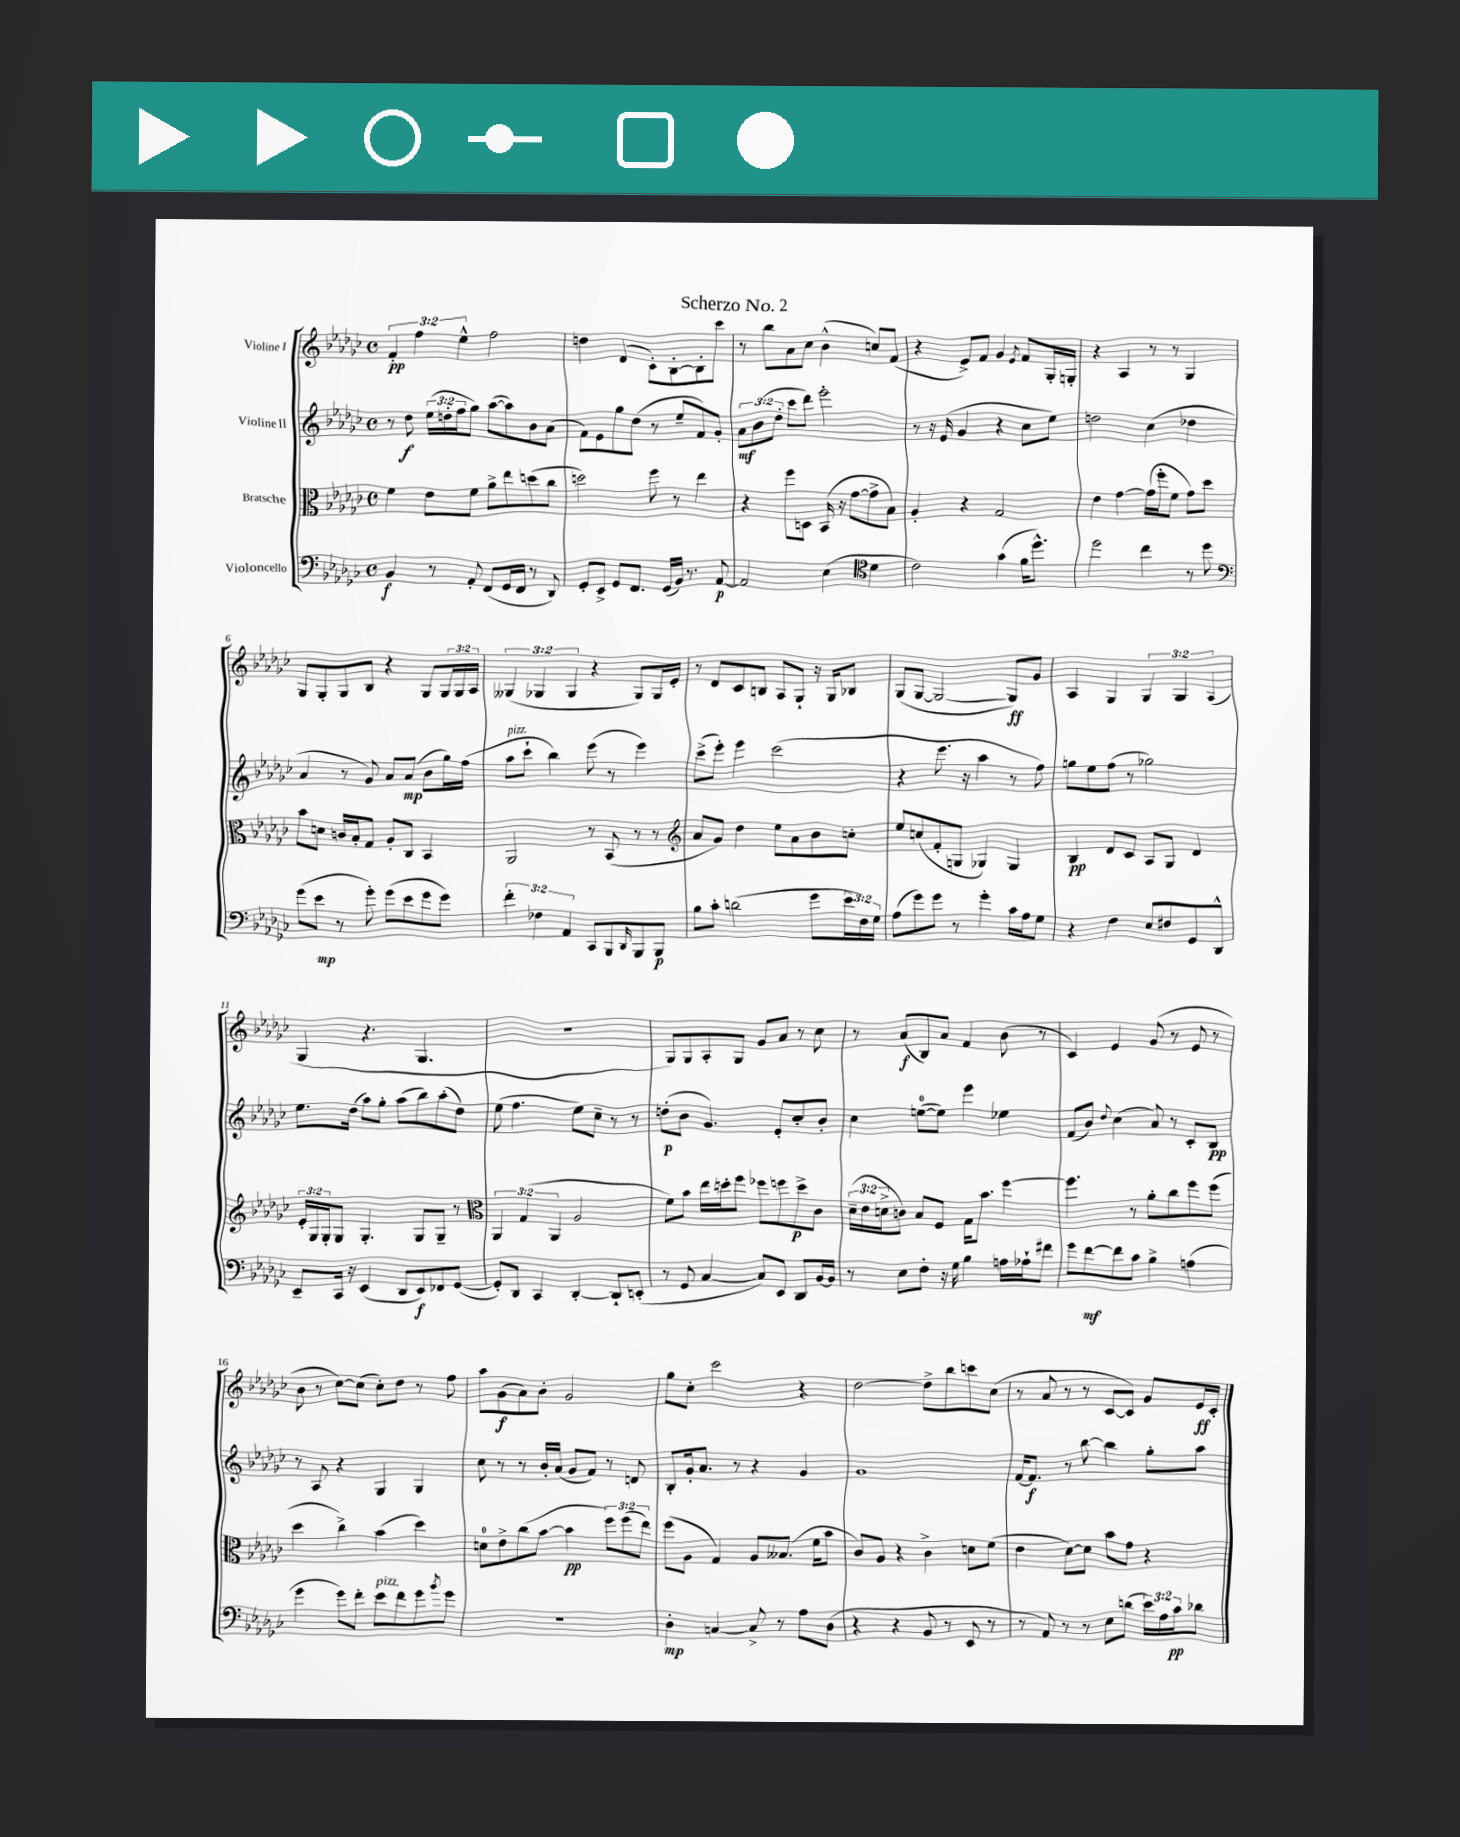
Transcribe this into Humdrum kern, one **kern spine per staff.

**kern	**dynam	**kern	**dynam	**kern	**dynam	**kern	**dynam
*part4	*part4	*part3	*part3	*part2	*part2	*part1	*part1
*staff4	*staff4	*staff3	*staff3	*staff2	*staff2	*staff1	*staff1
*I"Violoncello	*	*I"Bratsche	*	*I"Violine II	*	*I"Violine I	*
*clefF4	*	*clefC3	*	*clefG2	*	*clefG2	*
*k[b-e-a-d-g-c-]	*	*k[b-e-a-d-g-c-]	*	*k[b-e-a-d-g-c-]	*	*k[b-e-a-d-g-c-]	*
*M4/4	*	*M4/4	*	*M4/4	*	*M4/4	*
*met(c)	*	*met(c)	*	*met(c)	*	*met(c)	*
=1	=1	=1	=1	=1	=1	=1	=1
4BB-/	f	4f\	.	8r	.	6f'/	pp
.	.	.	.	8dd-\	f	.	.
.	.	.	.	.	.	6ff\	.
8r	.	8e-\L	.	(24ee-\LL	.	.	.
.	.	.	.	24ddn'\	.	.	.
.	.	.	.	24ff\J	.	6ee-^^\	.
8AA-'/	.	8f\J	.	8gg-\J)	.	.	.
(8FF/L	.	8a-^\L	.	([8aa-\L	.	2ff\	.
16GG-/L	.	8ee-\	.	8aa-\])	.	.	.
16FF/JJ	.	.	.	.	.	.	.
8r	.	(8ddn\	.	8b-\	.	.	.
8DD-/)	.	8cc-\J	.	(8a-\J	.	.	.
=2	=2	=2	=2	=2	=2	=2	=2
8GG-'/L	.	2ddn\)	.	8f\L)	.	4ddn\	.
8EE-^/J	.	.	.	8e-\	.	.	.
8GG-/L	.	.	.	8gg-\	.	(4d-/	.
8.FF/J	.	.	.	(8dd-\J	.	.	.
.	.	8ff\	.	8r	.	8c-'\L)	.
(16GG-/LL	.	.	.	.	.	.	.
16BB-/JJ)	.	8r	.	8ee-~/L	.	[8B-'\	.
8.r	.	.	.	.	.	.	.
.	.	4ee-\	.	8f/)	.	8B-'\]	.
[8AA-/	p	.	.	8g-'/J	.	8ccc-\J	.
=3	=3	=3	=3	=3	=3	=3	=3
2AA-/]	.	4r	.	12a-\L	mf	8r	.
.	.	.	.	(12b-\	.	.	.
.	.	.	.	.	.	8bb-\L	.
.	.	.	.	12dd-'\J	.	.	.
.	.	8ff\L	.	8ccc-\L	.	8a-\	.
.	.	8Dn\J	.	8ddd-\J)	.	8cc-\J	.
(4E-\	.	(16BB-/	.	2eee-'\	.	(4b-^^\	.
.	.	16r	.	.	.	.	.
.	.	[8g-\L	.	.	.	.	.
*clefC4	*	*	*	*	*	*	*
4d-\	.	8g-^\]	.	.	.	8ccn/L)	.
.	.	8B-\J)	.	.	.	(8f/J	.
=4	=4	=4	=4	=4	=4	=4	=4
2c-\)	.	4A-'/	.	8r	.	4r	.
.	.	.	.	16r	.	.	.
.	.	.	.	(16e-/	.	.	.
.	.	4r	.	4g-/	.	8e-^/L)	.
.	.	.	.	.	.	8f/J	.
(4g-\	.	2G-/	.	4r	.	4g-/	.
.	.	.	.	.	.	8qe-/	.
16f\KL	.	.	.	8cc-\L	.	8f/L	.
8.dd-^^\J)	.	.	.	.	.	.	.
.	.	.	.	8ee-\J)	.	16G-'/L	.
.	.	.	.	.	.	16Gn'/JJ	.
=5	=5	=5	=5	=5	=5	=5	=5
2dd-\	.	4e-\	.	2ddn\	.	4r	.
.	.	[4g-\	.	.	.	4A-/	.
4cc-\	.	(16g-\LL]	.	(4cc-\	.	8r	.
.	.	16ff'\J	.	.	.	.	.
.	.	8f\J	.	.	.	8r	.
8r	.	8g-\L)	.	4dd-X\	.	4G-/	.
8dd-\	.	8dd-\J	.	.	.	.	.
!!LO:LB:g=z
=6	=6	=6	=6	=6	=6	=6	=6
*clefF4	*	*	*	*	*	*	*
(8g-\L	.	8b-\L	.	4a-/	.	8G-/L	.
8e-\J	mp	8dn\J	.	.	.	8G-'/	.
8r	.	16cn/LL	.	8r	.	8G-/	.
.	.	16B-'/J	.	.	.	.	.
8g-'\)	.	8G-/J	.	8g-/)	.	8B-/J	.
(8g-\L	.	8A-'/L	.	8a-/L	.	4r	.
8e-\	.	8C-/J	.	(8a-/J	mp	.	.
8g-\	.	4BB-/	.	8b-\L	.	8G-/L	.
8g-\J)	.	.	.	16gg-\L)	.	24G-/L	.
.	.	.	.	.	.	24G-/	.
.	.	.	.	(16ff\JJ	.	.	.
.	.	.	.	.	.	24A-/JJ	.
=7	=7	=7	=7	=7	=7	=7	=7
!	!	!	!	!LO:TX:a:i:t=pizz.	!	!	!
6f'\	.	2AA-/	.	8aa-\L	.	(6G--X/	.
.	.	.	.	8ccc-`\J	.	.	.
6F-X\	.	.	.	.	.	6G-X/	.
.	.	.	.	4bb-\)	.	.	.
6AA-/	.	.	.	.	.	6G-/	.
8CC-/L	.	8r	.	(8eee-\	.	4r	.
8BBB-/	.	(8BB-/	.	8r	.	.	.
16qqDD-/	.	.	.	.	.	.	.
8BBB-/	.	8r	.	4eee-\)	.	8G-/L)	.
8BBB-/J	p	8r	.	.	.	16G-/L	.
.	.	.	.	.	.	16e-'/JJ	.
=8	=8	=8	=8	=8	=8	=8	=8
*	*	*clefG2	*	*	*	*	*
8B-\L	.	8a-/L	.	(8ccc-^\L	.	8r	.
8c-'\J	.	8g-/J)	.	8eee-'\J)	.	8d-/L	.
(2dn\	.	4dd-\	.	4eee-\	.	8c-/	.
.	.	.	.	.	.	8Bn/J	.
.	.	8ee-\L	.	(2ccc-\	.	8A-/L	.
.	.	8a-\	.	.	.	8G-`/J	.
8g-\L	.	8b-\	.	.	.	16r	.
.	.	.	.	.	.	16G-/KL	.
24e-\L	.	8ccn'\J	.	.	.	8B-X/J	.
24F\)	.	.	.	.	.	.	.
24G-\JJ	.	.	.	.	.	.	.
=9	=9	=9	=9	=9	=9	=9	=9
(8A-\L	.	8ee-/L	.	4r	.	(8G-/L	.
8g-\)	.	(8ccn/	.	.	.	[8G-/J	.
8g-\J	.	8f'/	.	8.eee-\	.	2G-/_	.
8r	.	8Gn/J	.	.	.	.	.
.	.	.	.	16r	.	.	.
4g-'\	.	4G-X/)	.	4aa-\	.	.	.
16c-\LL	.	4G-/	.	8r	.	8G-/L])	ff
16A-\J	.	.	.	.	.	.	.
8G-\J	.	.	.	8ff\)	.	8g-/J	.
=10	=10	=10	=10	=10	=10	=10	=10
4r	.	4B-/	pp	8ggn\L	.	4A-/	.
.	.	.	.	8ee-\	.	.	.
4F\	.	8d-/L	.	(8ff\J	.	4G-/	.
.	.	8c-/J	.	8r	.	.	.
8E-/L	.	8A-/L	.	2gg-X\)	.	6G-/	.
8F#X/	.	8G-/J	.	.	.	.	.
.	.	.	.	.	.	6G-/	.
8GG-/	.	4d-/	.	.	.	.	.
.	.	.	.	.	.	(6A-/	.
8DD-^^/J	.	.	.	.	.	.	.
!!LO:LB:g=z
=11	=11	=11	=11	=11	=11	=11	=11
8EE-~/L	.	24e-'/LL	.	8.ee-\L	.	4G-/	.
.	.	24G-/	.	.	.	.	.
.	.	24G-'/J	.	.	.	.	.
16CC-/Jk	.	8G-/J	.	.	.	.	.
16r	.	.	.	(16dd-\Jk	.	.	.
(4EE-/	.	4.G-'/	.	8aa-\L)	.	4.r	.
.	.	.	.	8gg-'\J	.	.	.
8DD-/L	.	.	.	(8aa-\L	.	.	.
8EE-/)	f	8G-/L	.	8bb-\)	.	4.G-/	.
8FF-X/	.	8G-~/J	.	(8aa-'\	.	.	.
([8GG-/J	.	8r	.	8dd-\J)	.	.	.
=12	=12	=12	=12	=12	=12	=12	=12
*	*	*clefC3	*	*	*	*	*
8GG-'/L])	.	6AA-/	.	(8ee-\	.	1r	.
8DD-/J	.	.	.	4.ff\	.	.	.
.	.	(6G-/	.	.	.	.	.
4CC-/	.	.	.	.	.	.	.
.	.	6AA-/	.	.	.	.	.
[4DD-'/	.	2A-/	.	8ee-\L)	.	.	.
.	.	.	.	8cc-~\J	.	.	.
8DD-`/L]	.	.	.	8r	.	.	.
(8EEn'/J	.	.	.	8r	.	.	.
=13	=13	=13	=13	=13	=13	=13	=13
8r	.	8f\L)	.	(8ddn'\L	p	8G-/L)	.
8GG-/	.	8b-\J	.	8b-\J	.	8G-/	.
[4C-/	.	16ee-\LL	.	4.g-/)	.	8A-'/	.
.	.	16ddn'\J	.	.	.	.	.
.	.	8ff\J	.	.	.	8G-/J	.
8C-/L])	.	8ff-X\L	.	.	.	8g-/L	.
8EE-/J	.	8ffn\	.	8e-'/L	.	8a-/J	.
8DD-/L	.	8dd^\	p	8cc-'/	.	8r	.
[16BB-/L	.	8c-\J	.	8b-'/J	.	8cc-\	.
16BB-/JJ]	.	.	.	.	.	.	.
=14	=14	=14	=14	=14	=14	=14	=14
8r	.	(24d-~\LL	.	4cc-\	.	8r	.
.	.	24e-\	.	.	.	.	.
.	.	24dn^\J	.	.	.	.	.
8E-\L	.	8cn\J)	.	.	.	(8a-/L	f
8F'\J	.	8B-/L	.	([8een\L	.	8B-/)	.
16r	.	8F/J	.	8ee\J])	.	8a-/J	.
16G-\	.	.	.	.	.	.	.
4B-\	.	16G-\KL	.	4eee-\	.	4f/	.
.	.	8.b-\J	.	.	.	.	.
16An\LL	.	[4ff\	.	4ee-X\	.	(8b-\	.
16A-X`\J	.	.	.	.	.	.	.
8f#X\J	.	.	.	.	.	8r	.
=15	=15	=15	=15	=15	=15	=15	=15
8g-\L	.	4.ff\]	.	(8f/L	.	4c-/)	.
[8f\	mf	.	.	8b-/J)	.	.	.
.	.	.	.	8qqdd-/	.	.	.
8f\]	.	.	.	(4cc-\	.	4e-/	.
8c-\J	.	8r	.	.	.	.	.
4B-^\	.	8a-'\L	.	8a-/)	.	(8g-/	.
.	.	8cc-\	.	8r	.	8r	.
(4An\	.	8ff\	.	8c-'/L	.	8e-/	.
.	.	(8ff\J	.	8B-/J	pp	8r	.
!!LO:LB:g=z
=16	=16	=16	=16	=16	=16	=16	=16
4g-\	.	4dd-\	.	8r	.	8b-\	.
.	.	.	.	8A-/	.	8r	.
8g-\L)	.	4cc-^\)	.	4r	.	[8cc-\L)	.
8f'\J	.	.	.	.	.	(8cc-\J]	.
!LO:TX:a:i:t=pizz.	!	!	!	!	!	!	!
8e-\L	.	(4b-\	.	4G-/	.	8cc-'\L)	.
8f\	.	.	.	.	.	8dd-\J	.
8g-\	.	4dd-\)	.	4G-/	.	8r	.
8qb-/	.	.	.	.	.	.	.
8g-\J	.	.	.	.	.	8ff\	.
=17	=17	=17	=17	=17	=17	=17	=17
1r	.	8dn\L	.	8cc-\	.	8aa-\L	.
.	.	8e-^\	.	8r	.	(8g-\	f
.	.	(8cc-\	.	8r	.	8a-\)	.
.	.	[8b-\J	.	16b-'/LL	.	8b-'\J	.
.	.	.	.	(16a-/JJ	.	.	.
.	.	4b-\]	pp	8g-/L	.	2g-/	.
.	.	.	.	8f/J)	.	.	.
.	.	12ff\L)	.	8r	.	.	.
.	.	(12ff\	.	.	.	.	.
.	.	.	.	8dn/	.	.	.
.	.	12ee-\J)	.	.	.	.	.
=18	=18	=18	=18	=18	=18	=18	=18
4D-'\	mp	(8ff\L	.	8B-'/L	.	8gg-\L	.
.	.	8A-\J	.	16g-'/k	.	8cc-'\J	.
.	.	.	.	8.a-/J	.	.	.
[4Cn/	.	4G-/)	.	.	.	2ccc-\	.
.	.	.	.	8r	.	.	.
8C^/]	.	8A-/L	.	4r	.	.	.
8r	.	(8.B--X/J	.	.	.	.	.
8A-\L	.	.	.	4g-/	.	4r	.
.	.	16f\KL	.	.	.	.	.
(8D-\J	.	8b-\J	.	.	.	.	.
=19	=19	=19	=19	=19	=19	=19	=19
4r	.	8c-/L)	.	1g-	.	[2dd-\	.
.	.	8A-/J	.	.	.	.	.
4r	.	4r	.	.	.	.	.
8BB-/	.	4c-^\	.	.	.	8dd-^\L]	.
8r	.	.	.	.	.	8bb-\	.
8EE-/	.	8dn\L	.	.	.	8cccn\	.
8r	.	(8f\J	.	.	.	(8cc-\J	.
=20	=20	=20	=20	=20	=20	=20	=20
8r	.	4e-\	.	[16f/KL	.	8r	.
.	.	.	.	8.f/J]	f	.	.
8AA-/)	.	.	.	.	.	8a-/	.
8r	.	[8d-\L)	.	8r	.	8r	.
8r	.	8d-\J]	.	[8bb-\	.	8r	.
8E-\L	.	8b-\L	.	4bb-\]	.	[8c-/L	.
(8dn\J	.	8g-\J	.	.	.	8c-/J])	.
24e-\LL)	.	4r	.	8gg-'\L	.	8g-/L	.
24A-\	.	.	.	.	.	.	.
24c-\J	pp	.	.	.	.	.	.
8d-X\J	.	.	.	8aa-\J	.	16e-/L	ff
.	.	.	.	.	.	16c-'/JJ	.
==	==	==	==	==	==	==	==
*-	*-	*-	*-	*-	*-	*-	*-
